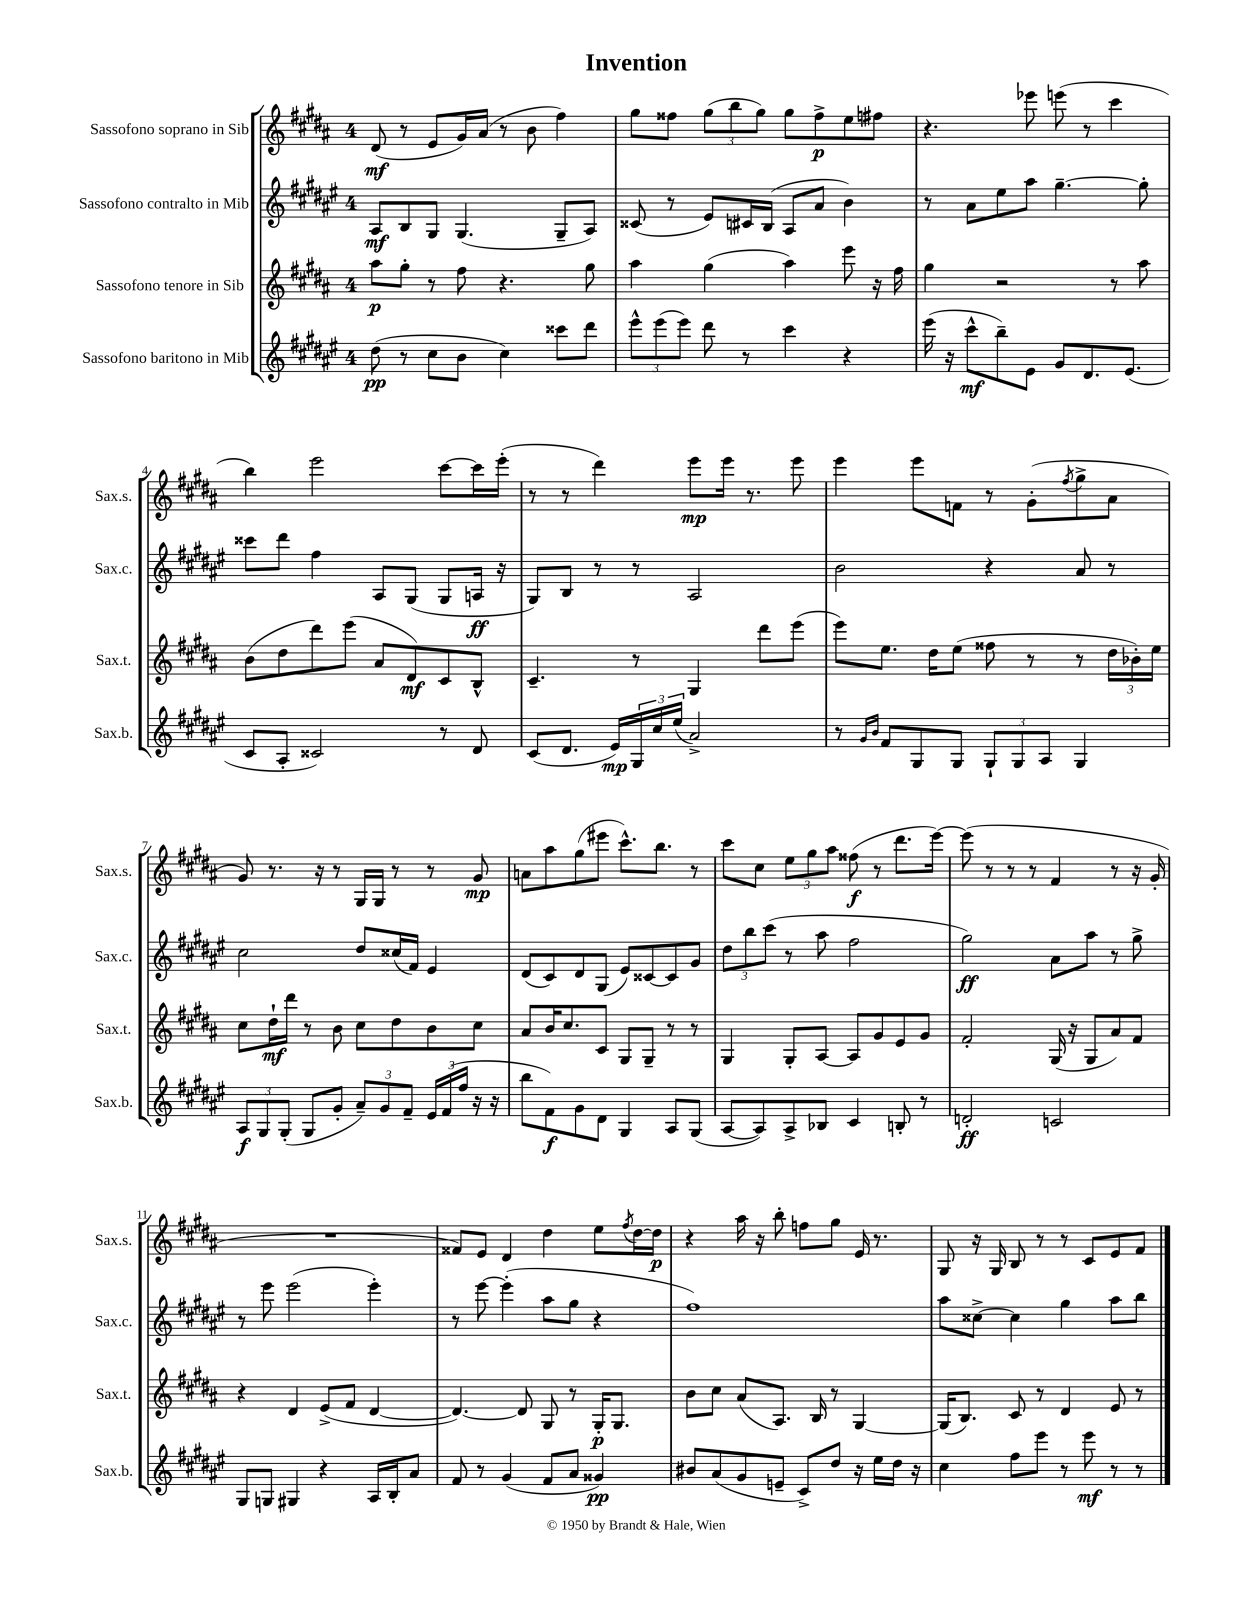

**kern	**kern	**kern	**kern
*staff4	*staff3	*staff2	*staff1
*clefG2	*clefG2	*clefG2	*clefG2
*k[f#c#g#d#a#e#]	*k[f#c#g#d#a#]	*k[f#c#g#d#a#e#]	*k[f#c#g#d#a#]
*M4/4	*M4/4	*M4/4	*M4/4
(8dd#	8aa#	8A#	(8d#
8r	8gg#'	8B	8r
8cc#	8r	8G#	8e
8b	8ff#	(4.G#	16g#)
.	.	.	(16a#
4cc#)	4.r	.	8r
.	.	.	8b
8ccc##	.	8G#~	4ff#)
8ddd#	8gg#	8A#)	.
=	=	=	=
12eee#^^	4aa#	(8c##	8gg#
(12eee#	.	.	.
.	.	8r	8ff##
12eee#)	.	.	.
8ddd#	(4gg#	8e#)	(12gg#
.	.	.	12bb
8r	.	16c#	.
.	.	.	12gg#)
.	.	(16B	.
4ccc#	4aa#)	8A#	8gg#
.	.	8a#	8ff##^
4r	8eee	4b)	8ee
.	16r	.	8ff#
.	16ff#	.	.
=	=	=	=
(16eee#	4gg#	8r	4.r
16r	.	.	.
8ccc#^^	.	8a#	.
8bb~)	2r	8ee#	.
8e#	.	8aa#	8eee-
8g#	.	[4.gg#~	(8eee
8.d#	.	.	8r
.	8r	.	4ccc#
(8.e#	.	.	.
.	8aa#	8gg#']	.
=	=	=	=
8c#	(8b	8ccc##	4bb)
8A#'	8dd#	8ddd#	.
2c##)	8ddd#)	4ff#	2eee
.	(8eee	.	.
.	8a#	8A#	.
.	8d#)	(8G#	.
8r	8c#	8G#	[8ccc#
8d#	8B^^	16A	16ccc#]
.	.	16r	(16eee'
=	=	=	=
(8c#	4.c#~	8G#)	8r
8.d#	.	8B	8r
.	.	8r	4ddd#)
16e#)	.	.	.
24G#	8r	8r	.
24cc#	.	.	.
(24ee#	.	.	.
2a#^)	4G#	2A#	8eee
.	.	.	16eee
.	.	.	8.r
.	8ddd#	.	.
.	(8eee	.	8eee
=	=	=	=
8r	8eee)	2b	4eee
16qqg#	.	.	.
16qqb	.	.	.
8f#	8.ee	.	.
8G#	.	.	8eee
.	16dd#	.	.
8G#	(8ee	.	8f
12G#`	8ff##	4r	8r
12G#	.	.	.
.	8r	.	(8g#'
12A#	.	.	.
.	.	.	8qff#
4G#	8r	8a#	8gg#^
.	24dd#	8r	8a#
.	24b-')	.	.
.	24ee	.	.
=	=	=	=
12A#	8cc#	2cc#	8g#)
12G#	.	.	.
.	16dd#`	.	8.r
(12G#'	.	.	.
.	16ddd#	.	.
8G#	8r	.	.
.	.	.	16r
8g#'	8b	.	8r
12a#~)	8cc#	8dd#	16G#
.	.	.	16G#
12g#	.	.	.
.	8dd#	(16cc##	8r
12f#~	.	.	.
.	.	16f#)	.
24e#	8b	4e#	8r
(24f#	.	.	.
24ff#	.	.	.
16r	8cc#	.	8g#
16r	.	.	.
=	=	=	=
8bb	8a#	(8d#	8a
8f#)	16b	8c#)	8aa#
.	8.cc#	.	.
8g#	.	8d#	(8gg#
8d#	8c#	(8G#	8eee#
4G#	8G#	8e#)	8.ccc#^^)
.	8G#~	[8c##	.
.	.	.	8.bb
8A#	8r	8c##]	.
(8G#	8r	8g#	8r
=	=	=	=
[8A#	4G#	12dd#	8ccc#
.	.	12bb	.
8A#])	.	.	8cc#
.	.	(12ccc#	.
8A#^	8G#'	8r	12ee
.	.	.	12gg#
8B-	[8A#	8aa#	.
.	.	.	12aa#
4c#	8A#]	2ff#	(8ff##
.	8g#	.	8r
8B'	8e	.	8.ddd#
8r	8g#	.	.
.	.	.	[16eee)
=	=	=	=
2d'	2f#'	2gg#)	(8eee]
.	.	.	8r
.	.	.	8r
.	.	.	8r
2c	(16G#	8a#	4f#
.	16r	.	.
.	8G#	8aa#	.
.	8a#)	8r	8r
.	8f#	8gg#^	16r
.	.	.	16g#'
=	=	=	=
8G#	4r	8r	1r
8G	.	8eee#	.
4G#	4d#	(2eee#	.
4r	(8e^	.	.
.	8f#	.	.
16A#	[4d#	4eee#')	.
16B'	.	.	.
8a#	.	.	.
=	=	=	=
8f#	4.d#_)	8r	8f##)
8r	.	[8eee#	8e
(4g#	.	(4eee#']	4d#
.	8d#]	.	.
8f#	8G#	8aa#	4dd#
8a#	8r	8gg#	.
4g##)	16G#'	4r	8ee
.	8.G#	.	.
.	.	.	8qff#
.	.	.	[16dd#
.	.	.	16dd#]
=	=	=	=
8b#	8b	1ff#)	4r
(8a#	8cc#	.	.
8g#	(8a#	.	16aa#
.	.	.	16r
8e~	8.A#)	.	8bb'
8c#^)	.	.	8ff
.	16B	.	.
8dd#	8r	.	8gg#
16r	[4G#	.	16e
16ee#	.	.	8.r
16dd#	.	.	.
16r	.	.	.
=	=	=	=
4cc#	(16G#]	8aa#	8G#
.	8.B)	.	.
.	.	[8cc##^	16r
.	.	.	16G#
8ff#	8c#	4cc##]	8B
8eee#	8r	.	8r
8r	4d#	4gg#	8r
8eee#	.	.	8c#
8r	8e	8aa#	8e
8r	8r	8bb	8f#
==	==	==	==
*-	*-	*-	*-
